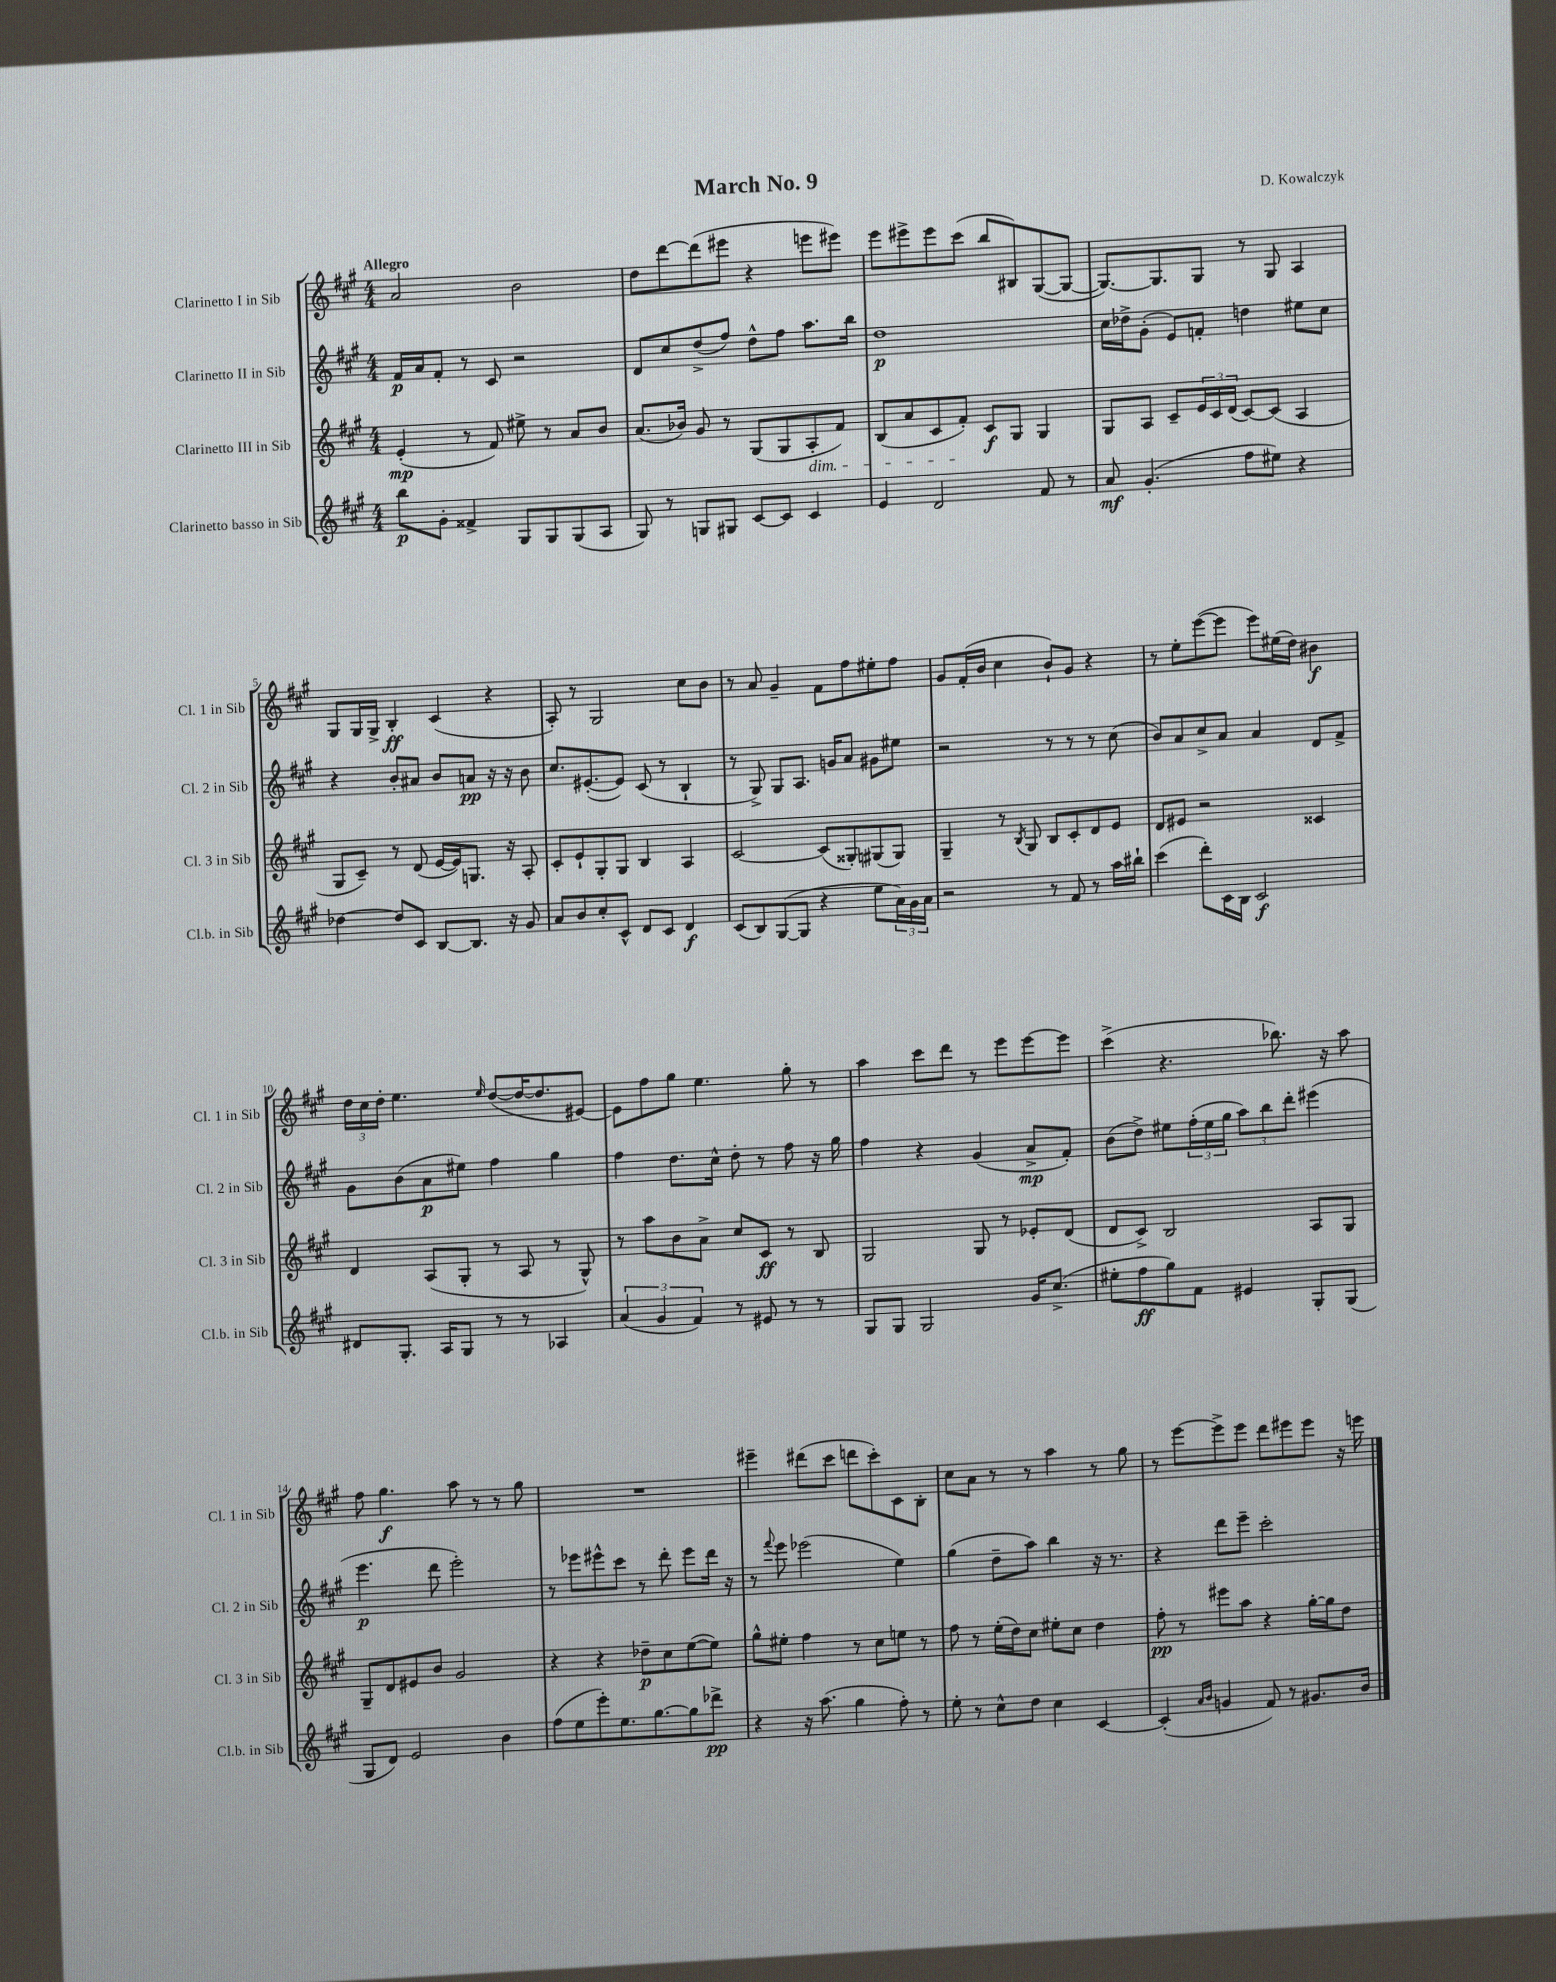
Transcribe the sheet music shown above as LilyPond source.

\header { title = "March No. 9" composer = "D. Kowalczyk" }
<<
\new StaffGroup <<
\new Staff = "s0" \with { instrumentName = "Clarinetto I in Sib" shortInstrumentName = "Cl. 1 in Sib" } {
    \clef treble \key a \major \numericTimeSignature \time 4/4 \tempo "Allegro"
    a'2 b'2 |
    d''8 d'''8~ d'''8( eis'''8 r4 e'''8 eis'''8) |
    e'''8 eis'''8-> eis'''8 cis'''8( b''8 bis8) gis8~( gis8~ |
    gis8.~) gis8. gis8 r8 gis8 a4 |
    gis8 gis16 gis16-> b4-.\ff cis'4( r4 |
    a8-.) r8 gis2 cis''8 b'8 |
    r8 a'8 gis'4-- fis'8 fis''8 eis''8-. fis''8 |
    gis'8 fis'16-.( b'16 cis''4 b'8-!) gis'8 r4 |
    r8 e''8-. e'''8~( e'''8 e'''8) eis''16( d''16) bis'4\f |
    \tuplet 3/2 { d''16 cis''16 d''16-. } e''4. \grace { e''16 } d''8~( d''16~ d''8. eis'8~) |
    eis'8 fis''8 gis''8 e''4. gis''8-. r8 |
    a''4 cis'''8 d'''8 r8 e'''8 e'''8~ e'''8 |
    cis'''4->( r4. bes''8.) r16 a''8 |
    fis''8 gis''4.\f a''8 r8 r8 gis''8 |
    R1 |
    eis'''4-- dis'''8( cis'''8 d'''8 cis'''8-.) cis'8 b8-. |
    cis''8 a'8 r8 r8 a''4 r8 gis''8 |
    r8 e'''8~ e'''8-> e'''8 d'''8 eis'''8 eis'''8 r16 e'''16 \bar "|." |
}
\new Staff = "s1" \with { instrumentName = "Clarinetto II in Sib" shortInstrumentName = "Cl. 2 in Sib" } {
    \clef treble \key a \major \numericTimeSignature \time 4/4
    fis'16\p a'16 fis'8-. r8 cis'8 r2 |
    d'8 cis''8 d''8->( fis''8) d''8-^ fis''8 a''8. b''16 |
    d''1\p |
    cis''16 des''16-> gis'8-.( e'8) f'8-. d''4 eis''8 cis''8 |
    r4 b'8-. ais'8 b'8 a'8\pp r16 r16 b'8 |
    cis''8. eis'8.~-.( eis'8) cis'8( r8 b4-! |
    r8 gis8->) gis8 a8. g'16 a'8 gis'8 eis''8 |
    r2 r8 r8 r8 cis''8( |
    b'8) a'8 cis''8-> a'8 a'4 d'8 fis'8-> |
    gis'8 b'8( a'8\p eis''8) fis''4 gis''4 |
    fis''4 d''8. cis''16-^ d''8-. r8 fis''8 r16 gis''16 |
    fis''4 r4 gis'4( a'8->\mp fis'8-.) |
    b'8( d''8->) eis''8 \tuplet 3/2 { fis''16-.( eis''16 gis''16 } \tuplet 3/2 { a''8) b''8 d'''8-. } eis'''4( |
    e'''4.\p d'''8 e'''2-.) |
    r8 ees'''8 eis'''8-^ cis'''8 r8 d'''8-. eis'''8 d'''16 r16 |
    r8 \appoggiatura { fis'''8 } e'''8 ees'''2( e''4) |
    gis''4( d''8-- a''8) b''4 r16 r8. |
    r4 d'''8 e'''8-- cis'''2-. \bar "|." |
}
\new Staff = "s2" \with { instrumentName = "Clarinetto III in Sib" shortInstrumentName = "Cl. 3 in Sib" } {
    \clef treble \key a \major \numericTimeSignature \time 4/4
    e'4-.\mp( r8 fis'8) eis''8-> r8 a'8 b'8 |
    a'8.( bes'16) gis'8 r8 gis8( gis8 a8-.\dim fis'8) |
    b8( a'8 cis'8 fis'8-.\!) cis'8\f gis8 gis4 |
    gis8 a8 cis'8-- \tuplet 3/2 { e'16 cis'16 d'16( } cis'8~) cis'8( a4 |
    gis8 cis'8--) r8 d'8( e'16~ e'16) g8. r16 a8-. |
    cis'8-. e'8-! gis8-. gis8 b4 a4 |
    cis'2~ cis'8( gisis8-.) gis8( gis8) |
    gis4-- r8 \acciaccatura { b8 } gis8 b8 cis'8-. d'8 e'8 |
    d'8 eis'8 r2 cisis'4 |
    d'4 a8( gis8-. r8 a8 r8 gis8-^) |
    r8 a''8 b'8 a'8-> cis''8 cis'8\ff r8 b8 |
    gis2 gis8 r8 ees'8-. d'8( |
    d'8 cis'8->) b2 a8 gis8 |
    gis8-- d'8 eis'8 b'8 gis'2 |
    r4 r4 des''8--\p cis''8 e''8~( e''8) |
    gis''8-^ eis''8-. fis''4 r8 cis''8 e''8 r8 |
    fis''8 r8 e''16-.( d''16) cis''8 eis''8-. cis''8 d''4 |
    fis''8-.\pp r8 eis'''8 a''8 r4 gis''16~-. gis''16 d''8 \bar "|." |
}
\new Staff = "s3" \with { instrumentName = "Clarinetto basso in Sib" shortInstrumentName = "Cl.b. in Sib" } {
    \clef treble \key a \major \numericTimeSignature \time 4/4
    b''8\p gis'8-. fisis'4-> gis8 gis8 gis8( a8 |
    gis8) r8 g8 gis8 cis'8~ cis'8 cis'4 |
    e'4 d'2 fis'8 r8 |
    a'8\mf gis'4.-.( fis''8 eis''8) r4 |
    des''4~ des''8 cis'8 b8~ b8. r16 gis'8 |
    a'8 b'8 cis''8-. cis'8-^ d'8 cis'8 d'4\f |
    cis'8( b8) gis8~( gis8 r4 e''8 \tuplet 3/2 { a'16) gis'16 a'16 } |
    r2 r8 fis'8 r8 a''16 bis''16-! |
    cis'''4( d'''8-.) cis'16 b16 cis'2\f |
    dis'8 gis8.-. a16 gis8 r8 r8 aes4 |
    \tuplet 3/2 { a'4( gis'4 fis'4) } r8 eis'8 r8 r8 |
    gis8 gis8 gis2 gis'16 cis''8.->( |
    eis''8-. fis''8\ff gis''8) fis'8 eis'4 gis8-. gis8( |
    gis8 d'8) e'2 b'4 |
    fis''8( e''8 e'''8-.) e''8. gis''8.~ gis''8 des'''8->\pp |
    r4 r16 a''8.( gis''4 fis''8-.) r8 |
    e''8-. r8 cis''8-^ d''8 cis''4 cis'4~ |
    cis'4-.( \grace { a'16 b'16 } g'4 fis'8) r8 gis'8. b'16 \bar "|." |
}
>>
>>
